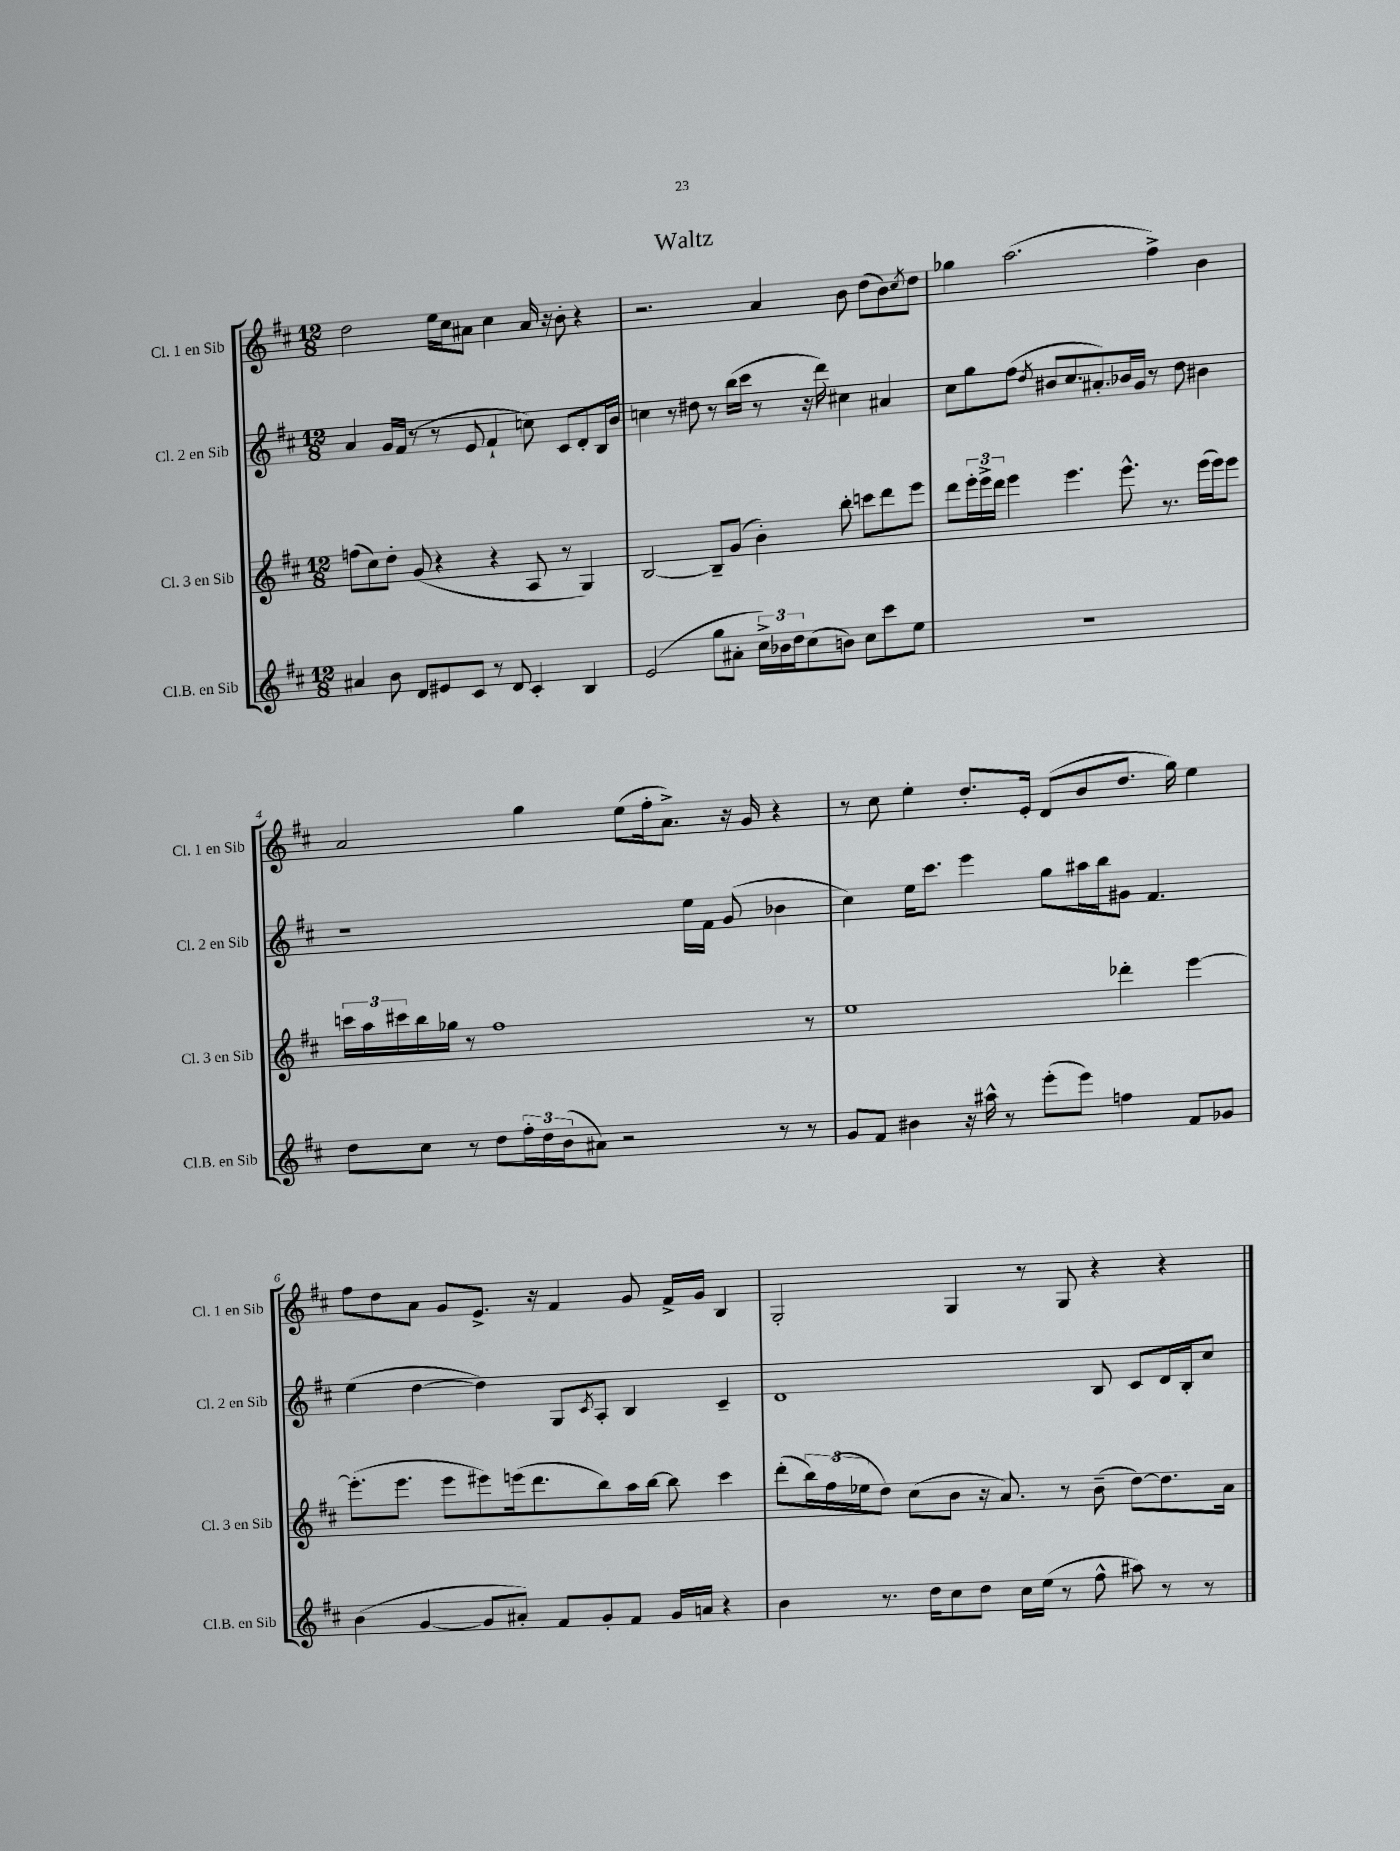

**kern	**kern	**kern	**kern
*staff4	*staff3	*staff2	*staff1
*clefG2	*clefG2	*clefG2	*clefG2
*k[f#c#]	*k[f#c#]	*k[f#c#]	*k[f#c#]
*M12/8	*M12/8	*M12/8	*M12/8
4a#	(8ff	4a	2dd
.	8cc#)	.	.
8b	8dd'	16g	.
.	.	(16f#	.
8d	(8g	8r	.
8e#	4r	8r	16ee
.	.	.	16cc#
8c#	.	8e	8a#
8r	4r	4f#`	4cc#
8d	.	.	.
4c#'	8A	8cc)	16a#
.	.	.	16r
.	8r	8c#	8b'
4B	4G)	8d'	4r
.	.	16B	.
.	.	16b	.
=	=	=	=
(2e	[2B	4cc	2.r
.	.	8r	.
.	.	8dd#	.
8gg	8B~]	8r	.
8a#'	(8g	(16bb	.
.	.	16ccc#	.
24cc#^)	4b')	8r	4a
24b-	.	.	.
24dd	.	.	.
(8cc#	.	16r	.
.	.	16ddd)	.
8b)	8bb'	4cc#	8b
8cc#	8ccc	.	(8dd
8ccc#	8ddd	4a#	8b)
.	.	.	8qcc#
8ee	8eee	.	8dd
=	=	=	=
1.r	8ddd	8cc#	4gg-
.	24eee'	8gg	.
.	24eee^	.	.
.	24ddd	.	.
.	4eee	(8ff#	(2.aa
.	.	8qdd	.
.	.	8b#	.
.	4.eee	8.cc#	.
.	.	8.a#')	.
.	8.eee^^	16b-	.
.	.	16g	.
.	.	8r	4ff#^)
.	8.r	.	.
.	.	8dd	.
.	(16eee	4b#	4b
.	16eee)	.	.
.	8eee	.	.
=	=	=	=
8dd	24ccc	1r	2a
.	24aa	.	.
.	24ccc#	.	.
8cc#	16bb	.	.
.	16gg-	.	.
8r	8r	.	.
8dd	1ff#	.	.
24ff#'	.	.	4gg
24dd	.	.	.
(24b	.	.	.
8a#)	.	.	.
2r	.	.	(8ee
.	.	.	16ff#'
.	.	.	8.a^)
.	.	16ee	.
.	.	16f#	.
.	.	(8g	16r
.	.	.	16g
8r	.	4b-	4r
8r	8r	.	.
=	=	=	=
8g	1ee	4cc#)	8r
8f#	.	.	8cc#
4b#	.	16ee	4ee'
.	.	8.ccc#	.
16r	.	4eee	8.dd'
16aa#^^	.	.	.
8r	.	.	.
.	.	.	16e'
(8eee'	.	8gg	(8d
8eee)	.	16aa#	8b
.	.	16bb	.
4ff	4ddd-'	8g#	8.dd
.	.	4.f#	.
.	.	.	16gg)
8f#	[4eee	.	4ee
8g-	.	.	.
=	=	=	=
(4b	(8.eee']	(4ee	8ff#
.	.	.	8dd
.	8.eee	.	.
[4g	.	[4dd	8a
.	8eee	.	8g
8g]	8eee#)	4dd])	8.e^
8a#')	(16eee	.	.
.	8.ddd	.	16r
8f#	.	8G	4f#
.	.	8qc#	.
8g'	8bb)	8A'	.
8f#	16aa	4B	8g
.	[16bb	.	.
16g	8bb]	.	16f#^
16a	.	.	16g
4r	4ccc#	4c#~	4B
=	=	=	=
4b	(8ddd'	1d	2G'
.	24bb)	.	.
.	(24ff#	.	.
.	24ee-	.	.
8.r	8dd)	.	.
.	(8cc#	.	.
16dd	.	.	.
8cc#	8b	.	4G
8dd	16r	.	.
.	8.a)	.	.
16cc#	.	.	8r
(16ee	.	.	.
8r	8r	.	8G
8ff#^^	(8b~	8B	4r
8aa#)	[8dd)	8c#	.
8r	8.dd]	16d	4r
.	.	16B'	.
8r	.	8cc#	.
.	16a	.	.
==	==	==	==
*-	*-	*-	*-
